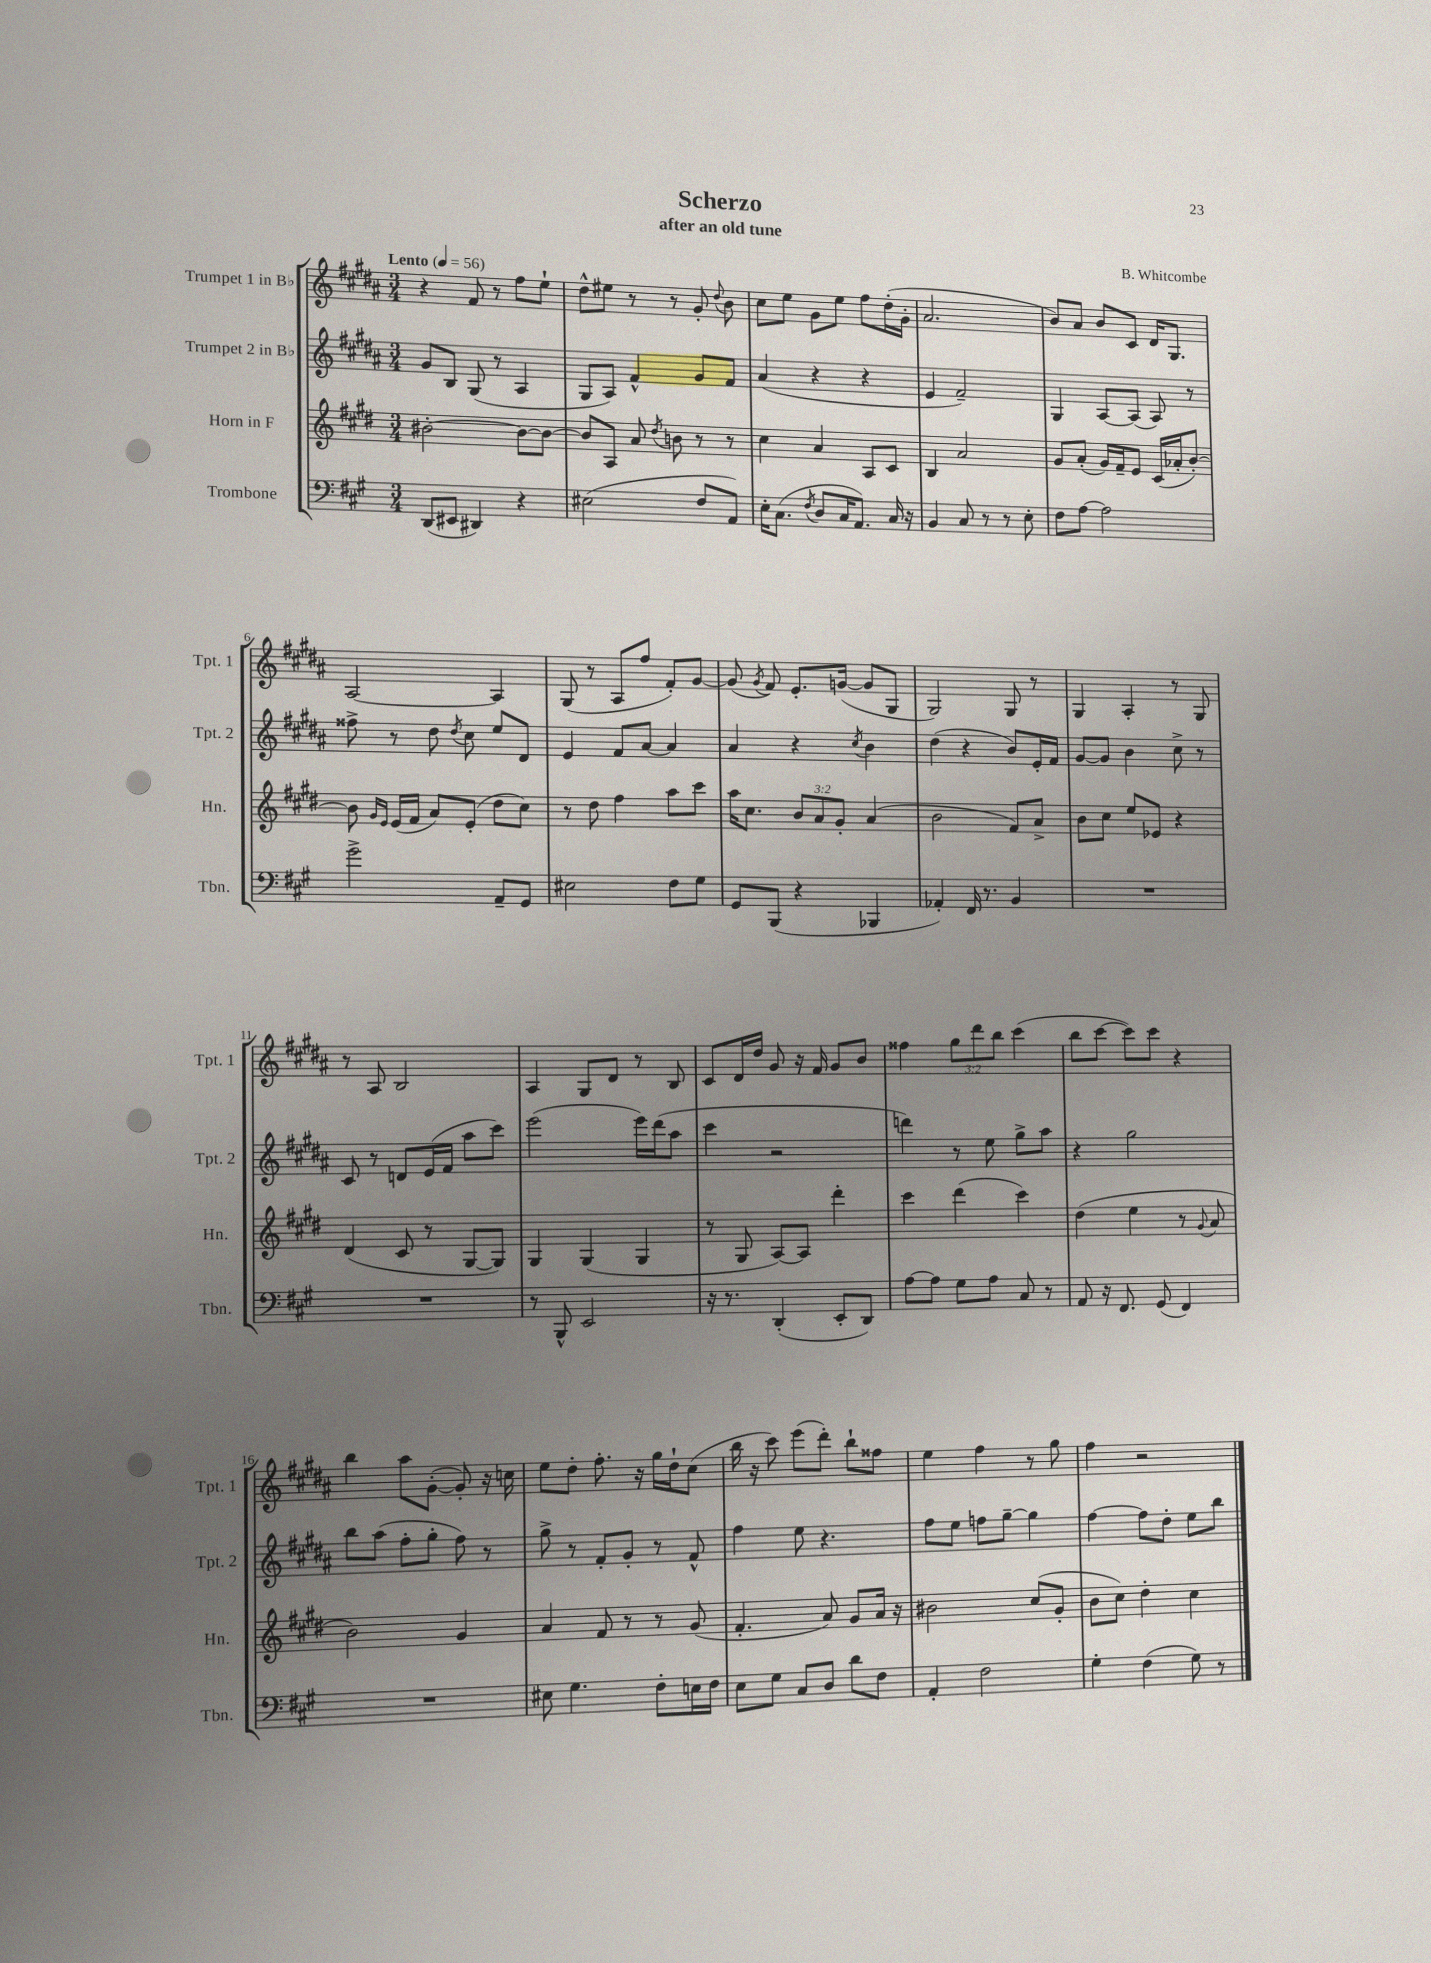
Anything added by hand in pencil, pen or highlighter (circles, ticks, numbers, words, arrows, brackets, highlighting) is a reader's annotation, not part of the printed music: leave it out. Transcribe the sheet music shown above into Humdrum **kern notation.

**kern	**kern	**kern	**kern
*staff4	*staff3	*staff2	*staff1
*clefF4	*clefG2	*clefG2	*clefG2
*k[f#c#g#]	*k[f#c#g#d#]	*k[f#c#g#d#a#]	*k[f#c#g#d#a#]
*M3/4	*M3/4	*M3/4	*M3/4
*MM56	*MM56	*MM56	*MM56
(8DD/L	[2b#'\	8g#/L	4r
8EE#/J	.	8B/J	.
4DD#/)	.	(8G#/	8f#/
.	.	8r	8r
4r	8b#\_L	4A#/	8ff#\L
.	8b#\_J	.	8ee`\J
=	=	=	=
(2E#\	8b#/]L	8G#/L	8dd#^^\L
.	8A/J	8A#/J)	8ee#\J
.	8a/	4f#^^/	8r
.	8qdd#/	.	.
.	8b\	.	8r
8F#/L	8r	8g#/L	8g#'/
.	.	.	8qqdd#/
8AA/J)	8r	8f#/J	8b\
=	=	=	=
16E'\LK	4cc#\	(4a#/	8cc#\L
(8.C#\J	.	.	.
.	.	.	8ee\J
8qF#/	.	.	.
8D/L	4a/	4r	8g#\L
16C#/K	.	.	8ee\J
8.AA/J)	.	.	.
.	8A/L	4r	8ff#\L
16C#/	8c#/J	.	(16dd#'\L
16r	.	.	16g#'\JJ
=	=	=	=
4BB/	4B/	4e/	2.a#/
8C#/	2a/	2f#~/)	.
8r	.	.	.
8r	.	.	.
8E'\	.	.	.
=	=	=	=
8F#\L	8g#/L	4G#/	8b/L)
[8A\J	(8a'/J	.	8a#/J
2A\]	16g#/LL)	[8A#/L	8b/L
.	16f#~/J	.	.
.	8e/J	(8A#/]J	8c#/J
.	(16c#/LL	8A#/)	16d#/LK
.	16a-'/J	.	8.G#/J
.	[8b'/J)	8r	.
=	=	=	=
2g#^\	8b\]	8ff##^\	[2A#/
.	16qqg#/LL	.	.
.	16qqe/JJ	.	.
.	(16e/LL	8r	.
.	16f#/JJ	.	.
.	8a/L)	8dd#\	.
.	.	8qdd#/	.
.	(8e'/J	8cc#\	.
8AA~/L	8dd#\L	8ee/L	4A#/]
8GG#/J	8cc#\J)	8d#/J	.
=	=	=	=
2E#\	8r	4e/	(8G#/
.	8dd#\	.	8r
.	4ff#\	8f#/L	8A#/L
.	.	[8a#/J	8ff#/J
8F#\L	8aa\L	4a#/]	8f#'/L)
8G#\J	8ccc#\J	.	[8g#/J
=	=	=	=
8GG#/L	16aa\LK	4a#/	(8g#/]
.	8.cc#\J	.	.
.	.	.	8qg#/
(8BBB/J	.	.	8f#/)
4r	12b/L	4r	8.e'/L
.	12a/	.	.
.	12g#'/J	.	.
.	.	.	([16g/Jk
.	.	8qcc#/	.
4BBB-/	(4a/	4b\	8g/]L
.	.	.	8G#/J
=	=	=	=
4AA-'/)	2b\	(4dd#\	2G#/)
16FF#/	.	4r	.
8.r	.	.	.
4BB/	8f#/L)	8b/L)	8G#/
.	8a^/J	16e'/L	8r
.	.	16f#/JJ	.
=	=	=	=
2.r	8b\L	[8g#/L	4G#/
.	8cc#\J	8g#/]J	.
.	8ee/L	4b\	4A#'/
.	8e-/J	.	.
.	4r	8cc#^\	8r
.	.	8r	8G#/
=	=	=	=
2.r	(4d#/	8c#/	8r
.	.	8r	8A#/
.	8c#/	8d/L	2B/
.	8r	(16e/L	.
.	.	16f#/JJ	.
.	[8G#/L	8aa#\L	.
.	8G#/]J)	8ccc#\J)	.
=	=	=	=
8r	4G#/	(2eee\	4A#/
8BBB^^/	.	.	.
2EE/	(4G#/	.	8G#/L
.	.	.	8d#/J
.	4G#/	16eee\LL)	8r
.	.	(16ddd#\J	.
.	.	8aa#\J	8B/
=	=	=	=
16r	8r	4ccc#\	8c#/L
8.r	.	.	.
.	8G#/	.	16d#/L
.	.	.	16dd#/JJ
(4DD'/	[8A/L)	2r	8g#/
.	8A/]J	.	16r
.	.	.	16f#/
8EE'/L	4ddd#'\	.	8g#/L
8DD/J)	.	.	8b/J
=	=	=	=
[8A\L	4ccc#\	4ddd\)	4ff##\
8A\]J	.	.	.
8G#\L	(4ddd#\	8r	12gg#\L
.	.	.	12ddd#\
8A\J	.	8ee\	.
.	.	.	12bb\J
8C#/	4ccc#\)	8gg#^\L	(4ccc#\
8r	.	8aa#\J	.
=	=	=	=
8AA/	(4dd#\	4r	8bb\L
16r	.	.	[8ccc#\J
8.FF#/	.	.	.
.	4ee\	2gg#\	8ccc#\]L)
(8GG#/	.	.	8ccc#\J
4FF#/)	8r	.	4r
.	8qqg#/	.	.
.	8a/	.	.
=	=	=	=
2.r	2b\)	8bb\L	4bb\
.	.	(8aa#\J	.
.	.	8ff#'\L	8aa#\L
.	.	8gg#'\J	([8g#'\J
.	4g#/	8ff#\)	8g#'/])
.	.	8r	16r
.	.	.	16cc\
=	=	=	=
8E#\	4a/	8gg#^\	8ee\L
4.G#\	.	8r	8dd#'\J
.	8f#/	8f#'/L	8.ff#'\
.	8r	8g#'/J	.
.	.	.	16r
8F#'\L	8r	8r	16gg#\LL
.	.	.	16dd#`\J
16E\L	(8g#/	8f#^^/	(8cc#\J
16F#\JJ	.	.	.
=	=	=	=
8E\L	4.f#'/	4ff#\	16bb\
.	.	.	16r
8G#\J	.	.	8ccc#\)
8C#/L	.	8ee\	(8eee\L
8D/J	8a/)	4.r	8ddd#'\J)
8d\L	8g#/L	.	8bb`\L
8F#\J	16a/Jk	.	8ff##\J
.	16r	.	.
=	=	=	=
4AA'/	2b#\	8ff#\L	4ee\
.	.	8ee\J	.
2F#\	.	8ff\L	4ff#\
.	.	[8gg#~\J	.
.	(8cc#/L	4gg#\]	8r
.	8g#'/J	.	8gg#\
=	=	=	=
4G#'\	8b\L	[4ff#\	4ff#\
.	8cc#\J)	.	.
(4F#\	4dd#'\	8ff#\]L	2r
.	.	8dd#'\J	.
8G#\)	4cc#\	8ee\L	.
8r	.	8bb\J	.
==	==	==	==
*-	*-	*-	*-
